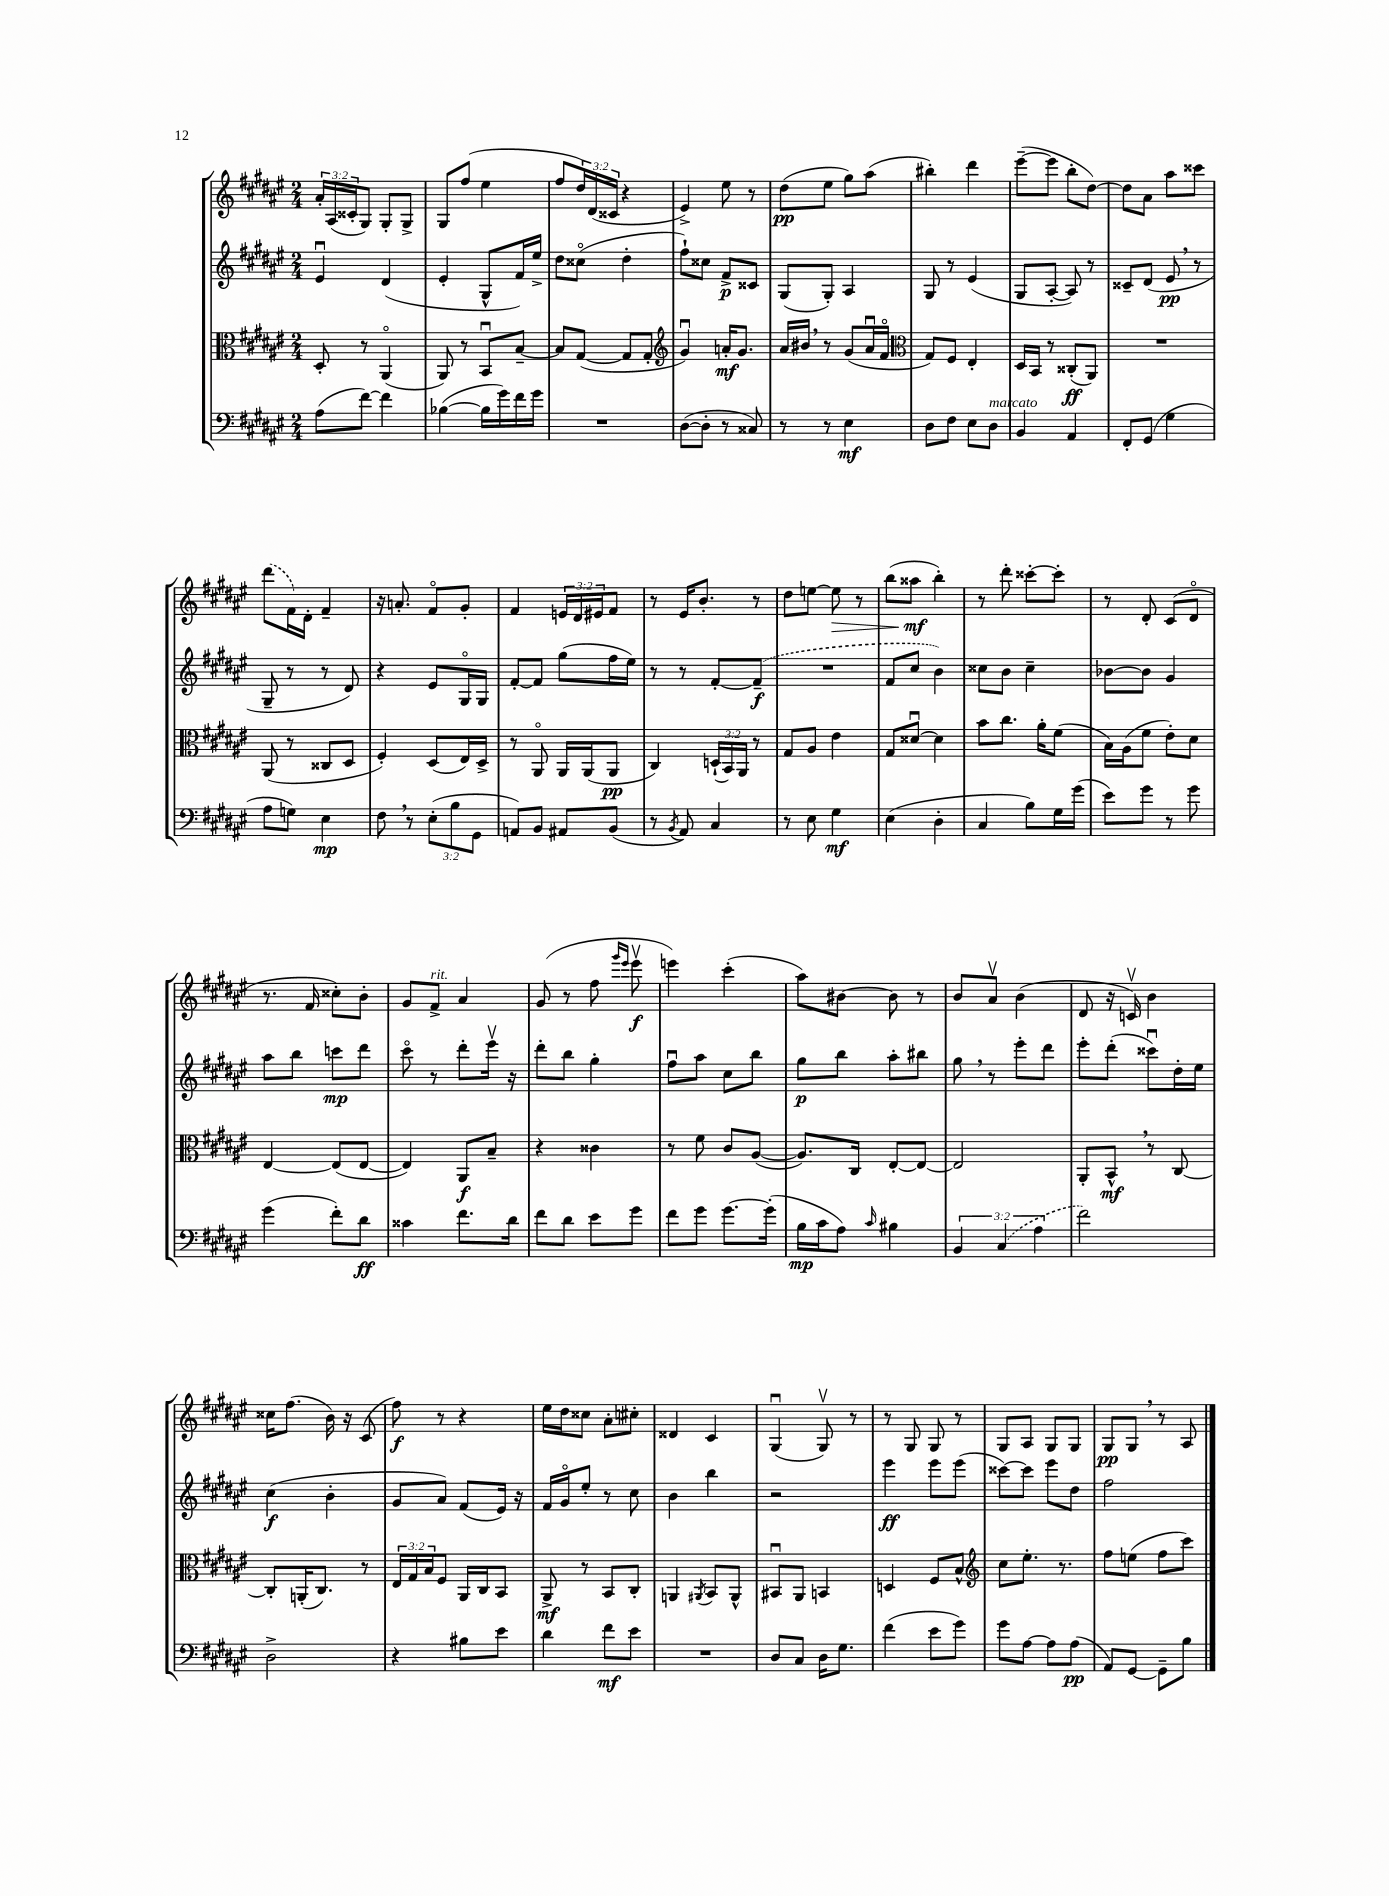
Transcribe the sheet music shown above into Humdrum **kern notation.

**kern	**kern	**kern	**kern
*staff4	*staff3	*staff2	*staff1
*clefF4	*clefC3	*clefG2	*clefG2
*k[f#c#g#d#a#e#]	*k[f#c#g#d#a#e#]	*k[f#c#g#d#a#e#]	*k[f#c#g#d#a#e#]
*M2/4	*M2/4	*M2/4	*M2/4
(8A#\L	8D#'/	4e#u/	24a#'/LL
.	.	.	(24A#/
.	.	.	24c##'/J
[8f#\J)	8r	.	8G#/J)
4f#\]	(4AA#o/	(4d#/	8G#'/L
.	.	.	8G#^/J
=	=	=	=
([4B-\	8AA#/)	4e#'/	8G#/L
.	8r	.	(8ff#/J
16B-\]LL	8BBu/L	8G#^^/L	4ee#\
16g#\)	.	.	.
16f#\	[8B~/J	16f#/L)	.
16g#\JJ	.	16ee#^/JJ	.
=	=	=	=
2r	8B/]L	8dd#\L	8ff#/L
.	([8G#/J	(8cc##o\J	24dd#/L)
.	.	.	(24d#/
.	.	.	24c##/JJ
.	8G#/]L	4dd#'\	4r
.	8G#'/J	.	.
=	=	=	=
*	*clefG2	*	*
([8D#\L	4g#u/)	8ff#`\L)	4e#^/)
8D#'\]J	.	8cc##\J	.
8r	16a'/LK	8f#^/L	8ee#\
.	8.g#/J	.	.
8C##/)	.	8c##/J	8r
=	=	=	=
8r	16a#/LL	(8G#/L	(8dd#\L
.	16b#/JJ	.	.
8r	8r	8G#'/J)	8ee#\J
4E#\	(8g#/L	4A#/	8gg#\L)
.	16a#u/L	.	(8aa#\J
.	16f#o/JJ	.	.
=	=	=	=
*	*clefC3	*	*
8D#\L	8G#/L)	8G#/	4bb#'\)
8F#\J	8F#/J	8r	.
8E#\L	4E#'/	(4e#/	4ddd#\
8D#\J	.	.	.
=	=	=	=
4BB/	16D#/LL	8G#/L	([8eee#~\L
.	16BB/JJ	.	.
.	8r	[8A#'/J	8eee#\]J
4AA#/	(8C##'/L	8A#/])	8bb'\L
.	8AA#/J)	8r	[8dd#\J)
=	=	=	=
8FF#'/L	2r	8c##~/L	8dd#\]L
(8GG#/J	.	(8d#/J	8a#\J
4G#\	.	8e#/	8aa#\L
.	.	8r	8ccc##\J
=	=	=	=
8A#\L	(8AA#/	8G#~/	(8ddd#\L
8G\J)	8r	8r	16f#\L)
.	.	.	16d#'\JJ
4E#\	8C##/L	8r	4f#~/
.	8D#/J	8d#/)	.
=	=	=	=
8F#\	4F#'/)	4r	16r
.	.	.	8.a'/
8r	.	.	.
(12E#'\L	(8D#/L	8e#/L	8f#o/L
12B\	.	.	.
.	16E#/L)	16G#o/L	8g#'/J
12GG#\J	.	.	.
.	16D#^/JJ	16G#/JJ	.
=	=	=	=
8AA/L)	8r	[8f#'/L	4f#/
8BB/J	8AA#o/	8f#/]J	.
8AA#/L	16AA#/LL	(8gg#\L	24e/LL
.	.	.	24d#/
.	(16AA#/J	.	.
.	.	.	24e#/J
(8BB/J	8AA#/J	16ff#\L	8f#/J
.	.	16ee#\JJ)	.
=	=	=	=
8r	4C#/)	8r	8r
8qBB/	.	.	.
8AA#/)	.	8r	16e#/LK
.	.	.	8.b'/J
4C#/	(24D`/LL	[8f#'/L	.
.	24BB/)	.	.
.	24AA#/JJ	.	.
.	8r	(8f#~/]J	8r
=	=	=	=
8r	8G#/L	2r	8dd#\L
8E#\	8A#/J	.	[8ee\J
4G#\	4e#\	.	8ee\]
.	.	.	8r
=	=	=	=
(4E#\	8G#/L	8f#/L	(8bb\L
.	[8d##u/J	8cc#/J	8aa##\J
4D#'\	4d##\]	4b\)	4bb'\)
=	=	=	=
4C#/	8b\L	8cc##\L	8r
.	8.cc#\J	8b\J	8ddd#'\
8B\L)	.	4cc##~\	[8ccc##'\L
.	16a#'\LK	.	.
16G#\L	(8f#\J	.	8ccc##'\]J
(16g#\JJ	.	.	.
=	=	=	=
8e#\L)	16B\LL)	[8b-\L	8r
.	(16A#\J	.	.
8g#\J	8f#\J	8b-\]J	8d#'/
8r	8e#'\L)	4g#/	(8c#/L
8g#\	8d#\J	.	8d#o/J
=	=	=	=
(4g#\	[4E#/	8aa#\L	8.r
.	.	8bb\J	.
.	.	.	16f#/
8f#'\L)	(8E#/]L	8ccc\L	8cc##'\L)
8d#\J	[8E#/J	8ddd#\J	8b'\J
=	=	=	=
4c##\	4E#/])	8ccc#o\	8g#/L
.	.	8r	8f#^/J
8.f#\L	8AA#/L	8ddd#'\L	4a#/
.	8B~/J	16eee#v\Jk	.
16d#\Jk	.	16r	.
=	=	=	=
8f#\L	4r	8ddd#'\L	(8g#/
8d#\J	.	8bb\J	8r
8e#\L	4c##\	4gg#'\	8ff#\
.	.	.	16qqggg#/LL
.	.	.	16qqeee#/JJ
8g#\J	.	.	8eee#v\
=	=	=	=
8f#\L	8r	8ff#u\L	4eee\)
8g#\J	8f#\	8aa#\J	.
[8.g#\L	8c#/L	8cc#\L	(4ccc#'\
.	([8A#/J	8bb\J	.
(16g#'\]Jk	.	.	.
=	=	=	=
16B\LL	8.A#/]L)	8gg#\L	8aa#\L)
16c#\J	.	.	.
8A#\J)	.	8bb\J	[8b#\J
.	16C#/Jk	.	.
16qqc#/	.	.	.
4B#\	[8E#'/L	8aa#'\L	8b#\]
.	8E#/_J	8bb#\J	8r
=	=	=	=
6BB/	2E#/]	8gg#\	8b/L
.	.	8r	8a#v/J
(6C#/	.	.	.
.	.	8eee#'\L	(4b\
6A#\	.	.	.
.	.	8ddd#\J	.
=	=	=	=
2f#\)	8AA#'/L	8eee#'\L	8d#/
.	8BB^^/J	(8ddd#'\J	16r
.	.	.	16cv/)
.	8r	8ccc##u\L)	4b\
.	[8C#/	16dd#'\L	.
.	.	16ee#\JJ	.
=	=	=	=
2D#^\	8C#'/]L	(4cc#\	16cc##\LK
.	.	.	(8.ff#\J
.	(16AA'/K	.	.
.	8.C#/J)	.	.
.	.	4b'\	16b\)
.	.	.	16r
.	8r	.	(8c#/
=	=	=	=
4r	24E#/LL	8g#/L	8ff#\)
.	24G#/	.	.
.	24B/J	.	.
.	8F#/J	8a#/J)	8r
8B#\L	16AA#/LL	(8f#/L	4r
.	16C#/J	.	.
8e#\J	8BB/J	16e#/Jk)	.
.	.	16r	.
=	=	=	=
4d#\	8AA#^/	16f#/LL	16ee#\LL
.	.	16g#o/J	16dd#\J
.	8r	8ee#'/J	8cc##\J
8f#\L	8BB/L	8r	8a#'\L
8e#\J	8C#'/J	8cc#\	8cc#'\J
=	=	=	=
2r	4AA/	4b\	4d##/
.	8qAA#/	.	.
.	8BB/L	4bb\	4c#/
.	8AA#^^/J	.	.
=	=	=	=
8D#/L	8BB#u/L	2r	(4G#u/
8C#/J	8AA#/J	.	.
16D#\LK	4BB/	.	8G#v/)
8.G#\J	.	.	.
.	.	.	8r
=	=	=	=
(4f#\	4D/	4eee#\	8r
.	.	.	8G#/
8e#\L	8F#/L	8eee#\L	8G#/
8g#\J)	8B^^/J	(8eee#\J	8r
=	=	=	=
*	*clefG2	*	*
8g#\L	8cc#\L	[8ccc##\L)	8G#/L
[8A#\J	8.ee#'\J	8ccc##\]J	8A#/J
8A#\]L	.	8eee#\L	8G#/L
.	8.r	.	.
(8A#\J	.	8dd#\J	8G#/J
=	=	=	=
8AA#/L)	8ff#\L	2ff#\	8G#/L
[8GG#/J	(8ee\J	.	8G#/J
8GG#~\]L	8ff#\L	.	8r
8B\J	8ccc#\J)	.	8A#/
==	==	==	==
*-	*-	*-	*-
